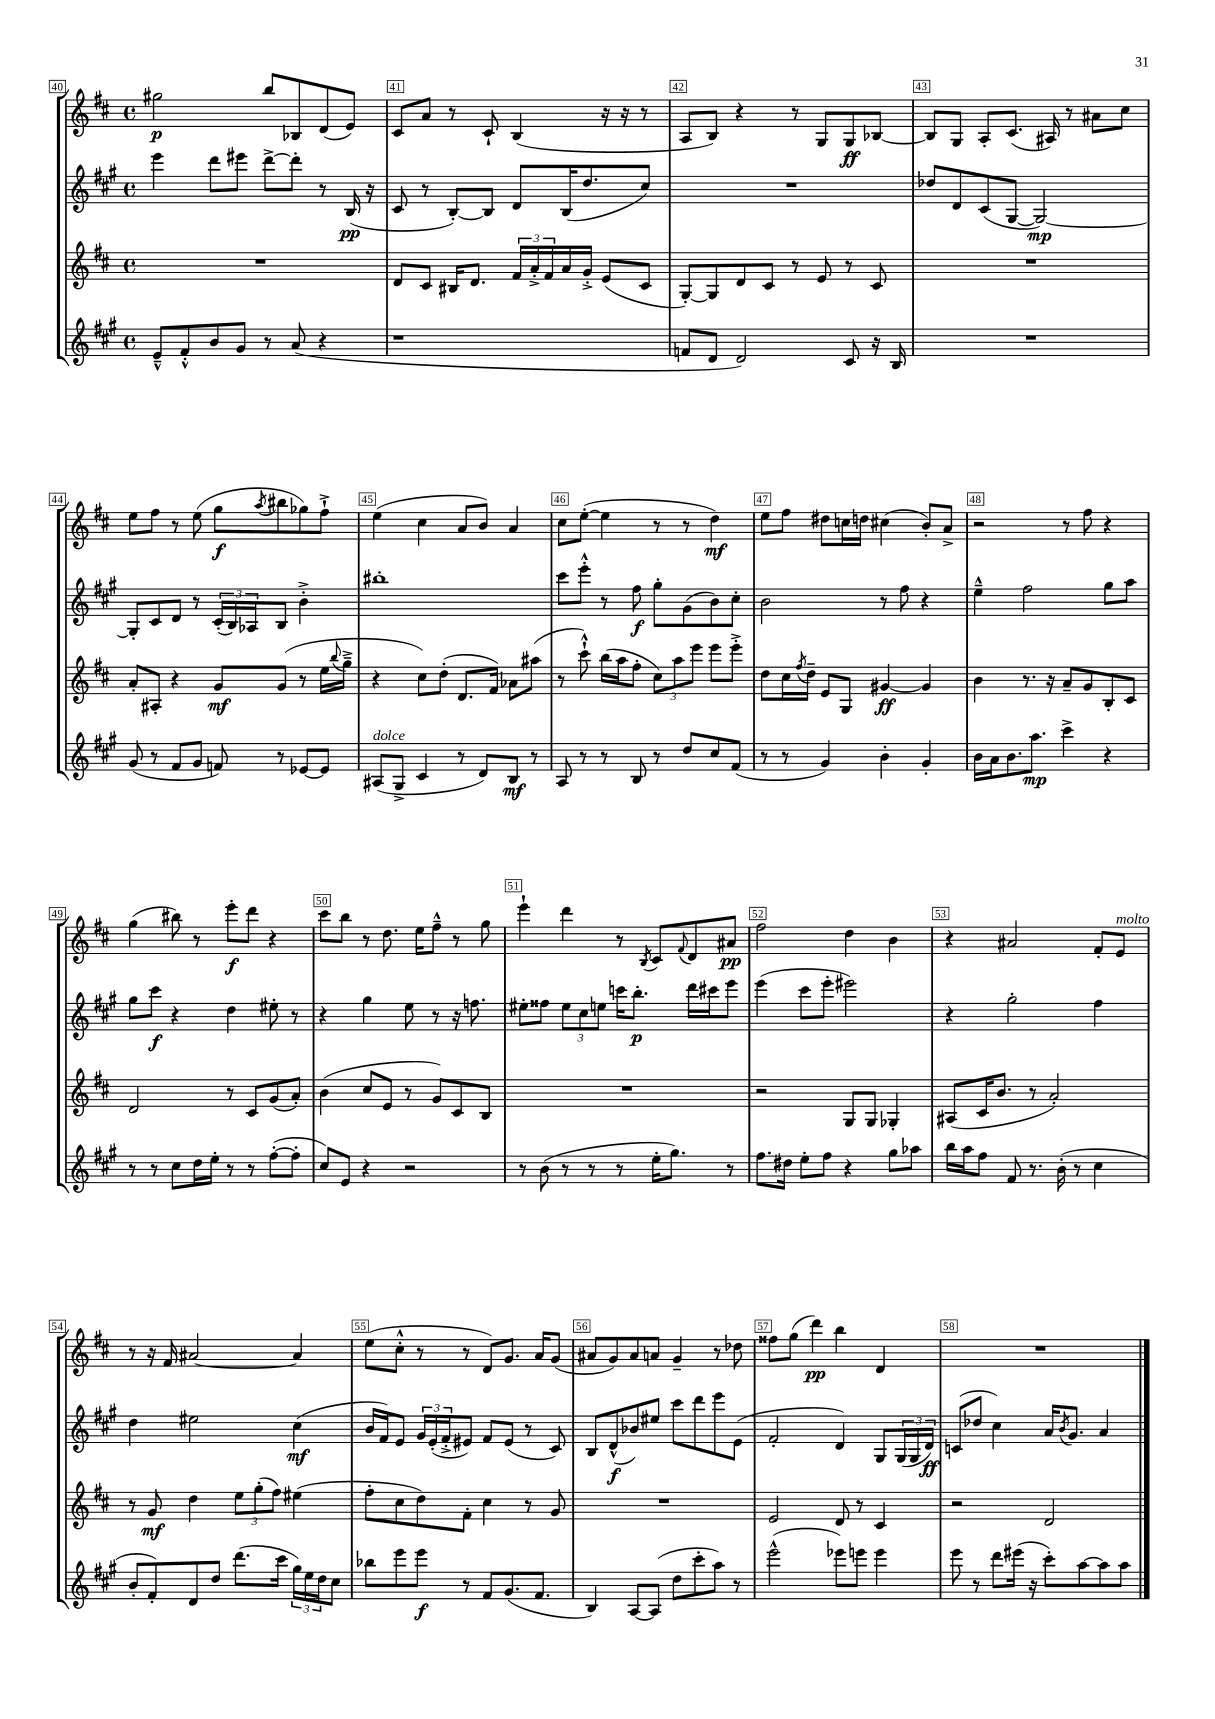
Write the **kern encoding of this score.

**kern	**dynam	**kern	**dynam	**kern	**dynam	**kern	**dynam
*part4	*part4	*part3	*part3	*part2	*part2	*part1	*part1
*staff4	*staff4	*staff3	*staff3	*staff2	*staff2	*staff1	*staff1
*clefG2	*	*clefG2	*	*clefG2	*	*clefG2	*
*k[f#c#g#]	*	*k[f#c#]	*	*k[f#c#g#]	*	*k[f#c#]	*
*M4/4	*	*M4/4	*	*M4/4	*	*M4/4	*
*met(c)	*	*met(c)	*	*met(c)	*	*met(c)	*
=40	=40	=40	=40	=40	=40	=40	=40
8e~^^/L	.	1r	.	4eee\	.	2gg#X\	p
8f#'^^/	.	.	.	.	.	.	.
8b/	.	.	.	8ddd\L	.	.	.
8g#/J	.	.	.	8eee#X\J	.	.	.
8r	.	.	.	[8ddd^\L	.	8bb/L	.
(8a/	.	.	.	8ddd'\J]	.	8B-X/	.
4r	.	.	.	8r	.	(8d/	.
.	.	.	.	(16B/	pp	8e/J)	.
.	.	.	.	16r	.	.	.
=41	=41	=41	=41	=41	=41	=41	=41
1r	.	8d/L	.	8c#/	.	8c#/L	.
.	.	8c#/J	.	8r	.	8a/J	.
.	.	16B#X/KL	.	[8B'/L)	.	8r	.
.	.	8.d/J	.	.	.	.	.
.	.	.	.	8B/J]	.	8c#`/	.
.	.	24f#/LL	.	8d/L	.	(4B/	.
.	.	24a'^/	.	.	.	.	.
.	.	24f#/	.	.	.	.	.
.	.	16a/	.	(16B/K	.	.	.
.	.	16g'^/JJ	.	8.dd/	.	.	.
.	.	(8e/L	.	.	.	16r	.
.	.	.	.	.	.	16r	.
.	.	8c#/J	.	8cc#/J)	.	8r	.
=42	=42	=42	=42	=42	=42	=42	=42
8fn/L	.	[8G'/L)	.	1r	.	8A/L	.
8d/J	.	8G/]	.	.	.	8B/J)	.
2d/)	.	8d/	.	.	.	4r	.
.	.	8c#/J	.	.	.	.	.
.	.	8r	.	.	.	8r	.
.	.	8e/	.	.	.	8G/L	.
8c#/	.	8r	.	.	.	8G/	ff
16r	.	8c#/	.	.	.	[8B-X/J	.
16B/	.	.	.	.	.	.	.
=43	=43	=43	=43	=43	=43	=43	=43
1r	.	1r	.	8dd-X/L	.	8B-/L]	.
.	.	.	.	8d/	.	8G/J	.
.	.	.	.	(8c#/	.	8A'/L	.
.	.	.	.	[8G#/J	.	(8.c#/J	.
.	.	.	.	2G#/_)	mp	.	.
.	.	.	.	.	.	16A#X/)	.
.	.	.	.	.	.	8r	.
.	.	.	.	.	.	8a#X\L	.
.	.	.	.	.	.	8cc#\J	.
!!LO:LB:g=z
=44	=44	=44	=44	=44	=44	=44	=44
(8g#/	.	8a'/L	.	8G#'/L]	.	8ee\L	.
8r	.	8A#X'/J	.	8c#/	.	8ff#\J	.
8f#/L	.	4r	.	8d/J	.	8r	.
8g#/J	.	.	.	8r	.	(8ee\	.
8fn/)	.	8g/L	mf	(24c#'/LL	.	8gg\L	f
.	.	.	.	24B/)	.	.	.
.	.	.	.	24A-X/J	.	.	.
.	.	.	.	.	.	8qaa/	.
8r	.	(8g/J	.	8B/J	.	8bb#X\	.
[8e-X/L	.	8r	.	4b'^\	.	8gg-X\)	.
8e-/J]	.	16ee\LL	.	.	.	8ff#`^\J	.
.	.	8qqbb/	.	.	.	.	.
.	.	16gg~^\JJ	.	.	.	.	.
=45	=45	=45	=45	=45	=45	=45	=45
!LO:TX:a:i:t=dolce	!	!	!	!	!	!	!
(8A#X/L	.	4r	.	1bb#X'	.	(4ee\	.
8G#^/J	.	.	.	.	.	.	.
4c#/	.	8cc#\L)	.	.	.	4cc#\	.
.	.	(8dd'\J	.	.	.	.	.
8r	.	8.d/L	.	.	.	8a/L	.
8d/L)	.	.	.	.	.	8b/J)	.
.	.	16f#/Jk)	.	.	.	.	.
8B/J	mf	8a-X\L	.	.	.	4a/	.
8r	.	(8aa#X\J	.	.	.	.	.
=46	=46	=46	=46	=46	=46	=46	=46
8A/	.	8r	.	8ccc#\L	.	8cc#\L	.
8r	.	8ccc#`^^\)	.	8eee'^^\J	.	([8ee'\J	.
8r	.	(16bb\LL	.	8r	.	4ee\]	.
.	.	16aa\J	.	.	.	.	.
8B/	.	8ff#'\J	.	8ff#\	f	.	.
8r	.	12cc#\L)	.	8gg#'\L	.	8r	.
.	.	12aa\	.	.	.	.	.
8dd/L	.	.	.	(8g#\	.	8r	.
.	.	12eee\J	.	.	.	.	.
8cc#/	.	8eee\L	.	8b\)	.	4dd\)	mf
(8f#/J	.	8eee'^\J	.	8cc#'\J	.	.	.
=47	=47	=47	=47	=47	=47	=47	=47
8r	.	8dd\L	.	2b\	.	8ee\L	.
8r	.	16cc#\L	.	.	.	8ff#\J	.
.	.	8qff#/	.	.	.	.	.
.	.	16dd~\JJ	.	.	.	.	.
4g#/)	.	8e/L	.	.	.	8dd#X\L	.
.	.	8G/J	.	.	.	16ccn\L	.
.	.	.	.	.	.	16ddn\JJ	.
4b'\	.	[4g#X/	ff	8r	.	(4cc#X\	.
.	.	.	.	8ff#\	.	.	.
4g#'/	.	4g#/]	.	4r	.	8b'/L)	.
.	.	.	.	.	.	8a^/J	.
=48	=48	=48	=48	=48	=48	=48	=48
16b\LL	.	4b\	.	4ee~^^\	.	2r	.
16a\J	.	.	.	.	.	.	.
8.b\	.	.	.	.	.	.	.
.	.	8.r	.	2ff#\	.	.	.
8.aa\J	mp	.	.	.	.	.	.
.	.	16r	.	.	.	.	.
4ccc#^\	.	8a~/L	.	.	.	8r	.
.	.	8g/	.	.	.	8ff#\	.
4r	.	8B'/	.	8gg#\L	.	4r	.
.	.	8c#/J	.	8aa\J	.	.	.
!!LO:LB:g=z
=49	=49	=49	=49	=49	=49	=49	=49
8r	.	2d/	.	8gg#\L	.	(4gg\	.
8r	.	.	.	8ccc#\J	f	.	.
8cc#\L	.	.	.	4r	.	8bb#X\)	.
16dd\L	.	.	.	.	.	8r	.
16ee'\JJ	.	.	.	.	.	.	.
8r	.	8r	.	4dd\	.	8eee'\L	f
8r	.	8c#/L	.	.	.	8ddd\J	.
([8ff#'\L	.	(8g/	.	8ee#X'\	.	4r	.
8ff#'\J]	.	8a'/J)	.	8r	.	.	.
=50	=50	=50	=50	=50	=50	=50	=50
8cc#/L)	.	(4b\	.	4r	.	8ccc#\L	.
8e/J	.	.	.	.	.	8bb\J	.
4r	.	8cc#/L	.	4gg#\	.	8r	.
.	.	8e/J	.	.	.	8.dd\	.
2r	.	8r	.	8ee\	.	.	.
.	.	.	.	.	.	16ee\KL	.
.	.	8g/L)	.	8r	.	8ff#~^^\J	.
.	.	8c#/	.	16r	.	8r	.
.	.	.	.	8.ffn\	.	.	.
.	.	8B/J	.	.	.	8gg\	.
=51	=51	=51	=51	=51	=51	=51	=51
8r	.	1r	.	8ee#X'\L	.	4eee`\	.
(8b\	.	.	.	8ff##X\J	.	.	.
8r	.	.	.	12ee#\L	.	4ddd\	.
.	.	.	.	12cc#\	.	.	.
8r	.	.	.	.	.	.	.
.	.	.	.	12een\J	.	.	.
8r	.	.	.	16cccn\KL	.	8r	.
.	.	.	.	8.bb'\J	p	.	.
.	.	.	.	.	.	8qB/	.
16ee'\KL	.	.	.	.	.	8c#/L	.
8.gg#\J)	.	.	.	.	.	.	.
.	.	.	.	.	.	8qqf#/	.
.	.	.	.	16ddd\LL	.	8d/	.
.	.	.	.	16ccc#X\J	.	.	.
8r	.	.	.	8eee\J	.	8a#X/J	pp
=52	=52	=52	=52	=52	=52	=52	=52
8.ff#\L	.	2r	.	(4eee\	.	2ff#\	.
16dd#X\Jk	.	.	.	.	.	.	.
8ee'\L	.	.	.	8ccc#\L	.	.	.
8ff#\J	.	.	.	8eee'\J	.	.	.
4r	.	8G/L	.	2eee#X\)	.	4dd\	.
.	.	8G/J	.	.	.	.	.
8gg#\L	.	4G-X'/	.	.	.	4b\	.
8aa-X\J	.	.	.	.	.	.	.
=53	=53	=53	=53	=53	=53	=53	=53
16bb\LL	.	(8A#X/L	.	4r	.	4r	.
16aa\J	.	.	.	.	.	.	.
8ff#\J	.	16c#/K	.	.	.	.	.
.	.	8.b/J	.	.	.	.	.
8f#/	.	.	.	2gg#'\	.	2a#X/	.
8.r	.	8r	.	.	.	.	.
.	.	2a'/)	.	.	.	.	.
(16b'\	.	.	.	.	.	.	.
8r	.	.	.	.	.	.	.
4cc#\	.	.	.	4ff#\	.	8f#'/L	.
!	!	!	!	!	!	!LO:TX:a:i:t=molto	!
.	.	.	.	.	.	8e/J	.
!!LO:LB:g=z
=54	=54	=54	=54	=54	=54	=54	=54
8b'/L	.	8r	.	4dd\	.	8r	.
8f#'/)	.	8g/	mf	.	.	16r	.
.	.	.	.	.	.	16f#/	.
8d/	.	4dd\	.	2ee#X\	.	[2a#X/	.
8dd/J	.	.	.	.	.	.	.
(8.ddd\L	.	12ee\L	.	.	.	.	.
.	.	(12gg'\	.	.	.	.	.
.	.	12ff#\J)	.	.	.	.	.
16ccc#\Jk	.	.	.	.	.	.	.
24gg#\LL)	.	(4ee#X\	.	(4cc#\	mf	4a#/]	.
24ee\	.	.	.	.	.	.	.
24dd\J	.	.	.	.	.	.	.
8cc#\J	.	.	.	.	.	.	.
=55	=55	=55	=55	=55	=55	=55	=55
8bb-X\L	.	8ff#'\L	.	16b/LL	.	(8ee\L	.
.	.	.	.	16f#/J)	.	.	.
8eee\	.	8cc#\	.	8e/J	.	8cc#'^^\J	.
8eee\J	f	8dd\)	.	24g#/LL	.	8r	.
.	.	.	.	(24e'/	.	.	.
.	.	.	.	24f#'^/J	.	.	.
8r	.	8f#'\J	.	8e#X/J)	.	8r	.
8f#/L	.	4cc#\	.	8f#/L	.	8d/L)	.
(8.g#/	.	.	.	(8e#/J	.	8.g/J	.
.	.	8r	.	8r	.	.	.
8.f#/J	.	.	.	.	.	16a/KL	.
.	.	8g/	.	8c#/)	.	(8g/J	.
=56	=56	=56	=56	=56	=56	=56	=56
4B/)	.	1r	.	8B/L	.	8a#X/L	.
.	.	.	.	(8d^^/	f	8g/)	.
[8A/L	.	.	.	8b-X/)	.	8a#/	.
(8A/J]	.	.	.	8ee#X/J	.	8an/J	.
8dd\L	.	.	.	8ccc#\L	.	4g~/	.
8ccc#'\	.	.	.	8ddd\	.	.	.
8aa\J)	.	.	.	8eee\	.	8r	.
8r	.	.	.	(8e\J	.	8dd-X\	.
=57	=57	=57	=57	=57	=57	=57	=57
(2eee^^\	.	2e/	.	2f#'/	.	8ff##X\L	.
.	.	.	.	.	.	(8gg\J	.
.	.	.	.	.	.	4ddd\)	pp
8eee-X\L)	.	8d/	.	4d/)	.	4bb\	.
8eeen\J	.	8r	.	.	.	.	.
4eee\	.	4c#/	.	8G#/L	.	4d/	.
.	.	.	.	(24G#/L	.	.	.
.	.	.	.	24G#/	.	.	.
.	.	.	.	24d/JJ)	ff	.	.
=58	=58	=58	=58	=58	=58	=58	=58
8eee\	.	2r	.	(8cn/L	.	1r	.
8r	.	.	.	8dd-X/J	.	.	.
8ddd\L	.	.	.	4cc#\)	.	.	.
(16eee#X\Jk	.	.	.	.	.	.	.
16r	.	.	.	.	.	.	.
8ccc#'\L)	.	2d/	.	16a/KL	.	.	.
.	.	.	.	8qb/	.	.	.
.	.	.	.	8.g#/J	.	.	.
[8aa\	.	.	.	.	.	.	.
8aa\]	.	.	.	4a/	.	.	.
8aa\J	.	.	.	.	.	.	.
==	==	==	==	==	==	==	==
*-	*-	*-	*-	*-	*-	*-	*-
